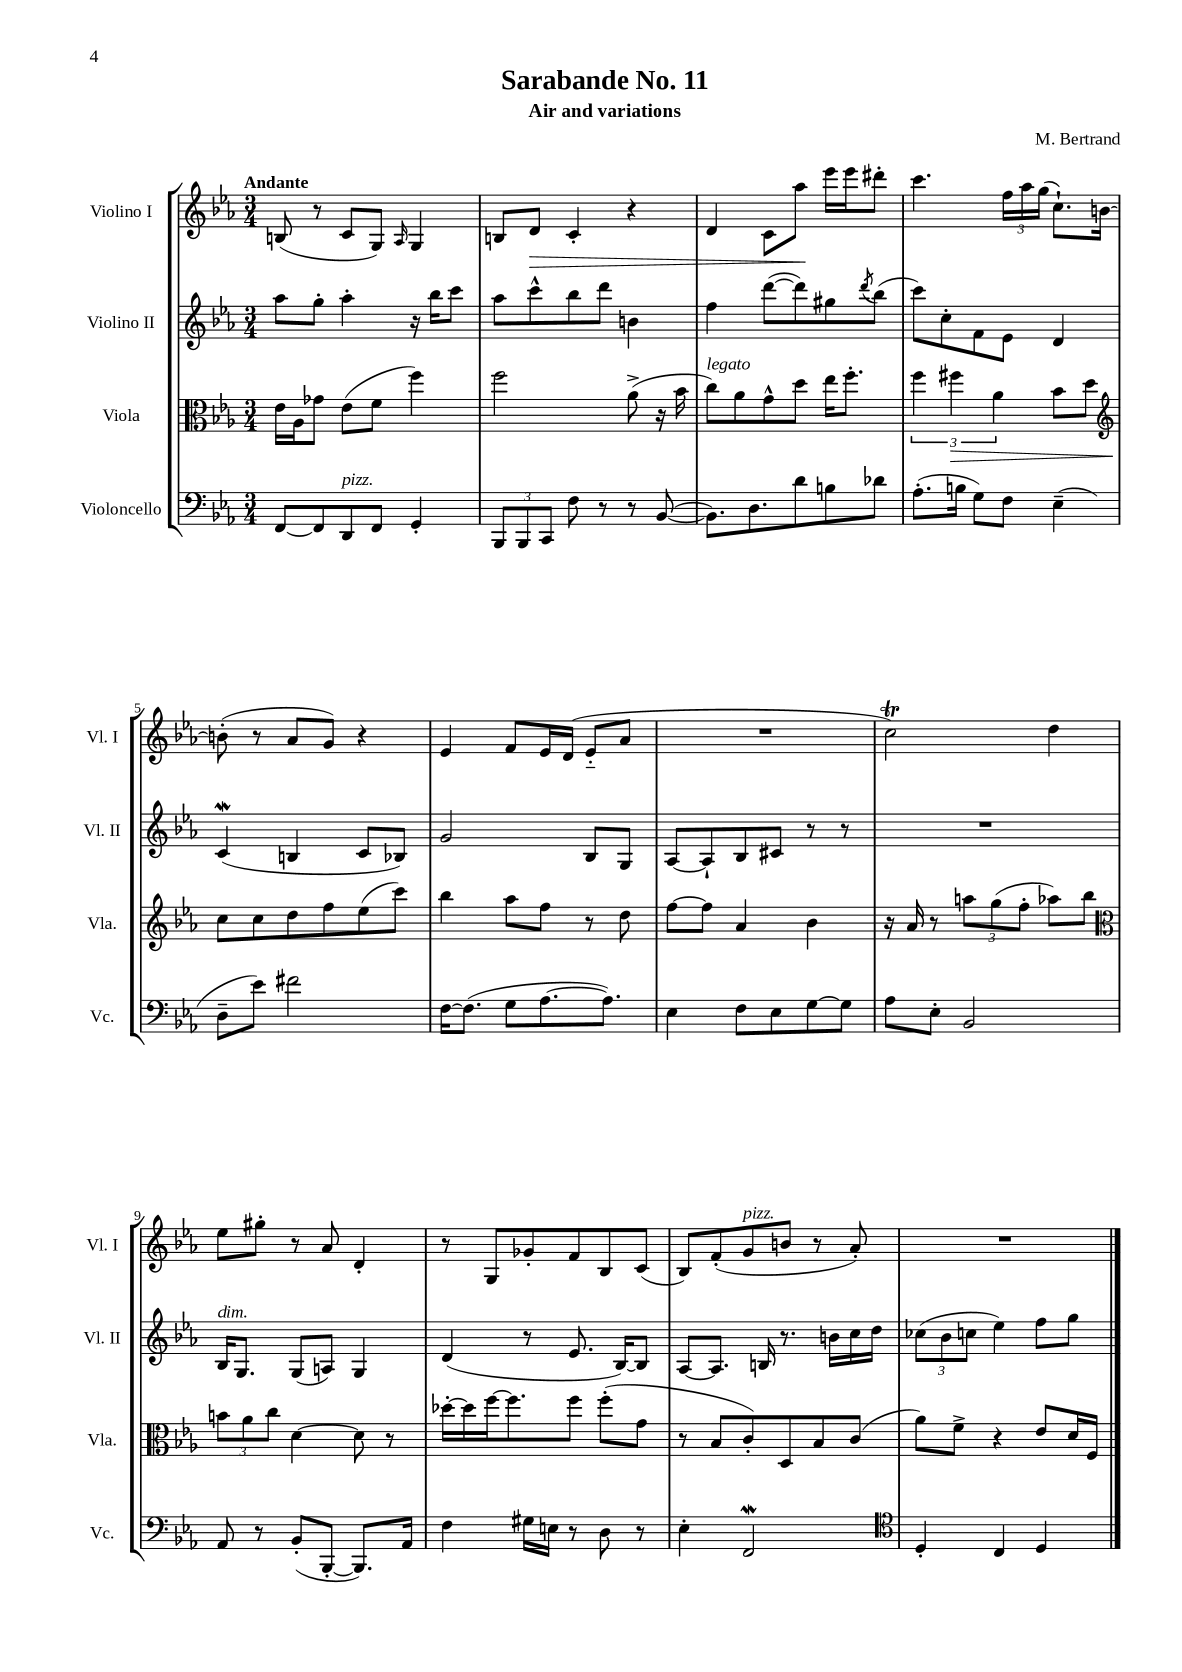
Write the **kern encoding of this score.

**kern	**kern	**dynam	**kern	**kern	**dynam
*part4	*part3	*part3	*part2	*part1	*part1
*staff4	*staff3	*staff3	*staff2	*staff1	*staff1
*I"Violoncello	*I"Viola	*	*I"Violino II	*I"Violino I	*
*I'Vc.	*I'Vla.	*	*I'Vl. II	*I'Vl. I	*
*clefF4	*clefC3	*	*clefG2	*clefG2	*
*k[b-e-a-]	*k[b-e-a-]	*	*k[b-e-a-]	*k[b-e-a-]	*
*M3/4	*M3/4	*	*M3/4	*M3/4	*
=1	=1	=1	=1	=1	=1
!	!	!	!	!LO:TX:a:B:t=Andante	!
[8FF/L	16e-\LL	.	8aa-\L	(8Bn/	.
.	16A-\J	.	.	.	.
8FF/]	8g-X\J	.	8gg'\J	8r	.
!LO:TX:a:i:t=pizz.	!	!	!	!	!
8DD/	(8e-\L	.	4aa-'\	8c/L	.
8FF/J	8f\J	.	.	8G/J)	.
.	.	.	.	16qqA-/	.
4GG'/	4ff\)	.	16r	4G/	.
.	.	.	16bb-\KL	.	.
.	.	.	8ccc\J	.	.
=2	=2	=2	=2	=2	=2
12BBB-/L	2ff\	.	8aa-\L	8Bn/L	.
12BBB-/	.	.	.	.	.
!	!	!	!	!	!LO:HP:b
.	.	.	8ccc^^\	8d/J	>
12CC/J	.	.	.	.	.
8F\	.	.	8bb-\	4c'/	.
8r	.	.	8ddd\J	.	.
8r	(8a-^\	.	4bn\	4r	.
([8BB-/	16r	.	.	.	.
.	16b-\	.	.	.	.
=3	=3	=3	=3	=3	=3
!	!LO:TX:a:i:t=legato	!	!	!	!
8.BB-\L])	8cc\L)	.	4ff\	4d/	.
.	8a-\	.	.	.	.
8.D\	.	.	.	.	.
.	8g^^\	.	([8ddd\L	8c\L	.
8d\	8dd\J	.	8ddd\])	8aa-\J	.
8Bn\	16ee-\KL	.	8gg#X\	16eee-\LL	]
.	8.ff'\J	.	.	16eee-\J	.
.	.	.	8qddd/	.	.
8d-X\J	.	.	(8bb-\J	8ddd#X'\J	.
=4	=4	=4	=4	=4	=4
(8.A-'\L	6ff\	.	8ccc\L)	4.ccc\	.
.	.	.	8cc'\	.	.
!	!	!LO:HP:b	!	!	!
.	6ff#X\	>	.	.	.
16Bn\Jk	.	.	.	.	.
8G\L)	.	.	8f\	.	.
.	6a-\	.	.	.	.
8F\J	.	.	8e-\J	24ff\LL	.
.	.	.	.	24aa-\	.
.	.	.	.	(24gg\JJ	.
(4E-~\	8b-\L	.	4d/	8.cc`\L)	.
.	8dd\J	.	.	.	.
.	.	.	.	[16bn\Jk	.
!!LO:LB:g=z
=5	=5	=5	=5	=5	=5
*	*clefG2	*	*	*	*
8D~\L	8cc\L	.	(4cW/	(8bn'\]	.
8e-\J)	8cc\	]	.	8r	.
2f#X\	8dd\	.	4Bn/	8a-/L	.
.	8ff\	.	.	8g/J)	.
.	(8ee-\	.	8c/L	4r	.
.	8ccc\J)	.	8B-X/J)	.	.
=6	=6	=6	=6	=6	=6
[16F\KL	4bb-\	.	2g/	4e-/	.
(8.F\J]	.	.	.	.	.
8G\L	8aa-\L	.	.	8f/L	.
[8.A-\	8ff\J	.	.	16e-/L	.
.	.	.	.	(16d/JJ	.
.	8r	.	8B-/L	8e-/L	.
8.A-\J])	.	.	.	.	.
.	8dd\	.	8G/J	8a-/J	.
=7	=7	=7	=7	=7	=7
4E-\	[8ff\L	.	[8A-/L	2.r	.
.	8ff\J]	.	8A-`/]	.	.
8F\L	4a-/	.	8B-/	.	.
8E-\	.	.	8c#X/J	.	.
[8G\	4b-\	.	8r	.	.
8G\J]	.	.	8r	.	.
=8	=8	=8	=8	=8	=8
8A-\L	16r	.	2.r	2ccT\)	.
.	16a-/	.	.	.	.
8E-'\J	8r	.	.	.	.
2BB-/	12aan\L	.	.	.	.
.	(12gg\	.	.	.	.
.	12ff'\J	.	.	.	.
.	8aa-X\L)	.	.	4dd\	.
.	8bb-\J	.	.	.	.
!!LO:LB:g=z
=9	=9	=9	=9	=9	=9
*	*clefC3	*	*	*	*
!	!	!	!LO:TX:a:i:t=dim.	!	!
8AA-/	12bn\L	.	16B-/KL	8ee-\L	.
.	.	.	8.G/J	.	.
.	12a-\	.	.	.	.
8r	.	.	.	8gg#X'\J	.
.	12cc\J	.	.	.	.
(8BB-'/L	[4d\	.	(8G/L	8r	.
[8BBB-'/J	.	.	8An/J)	8a-/	.
8.BBB-/L])	8d\]	.	4G/	4d'/	.
.	8r	.	.	.	.
16AA-/Jk	.	.	.	.	.
=10	=10	=10	=10	=10	=10
4F\	[16dd-X'\LL	.	(4d/	8r	.
.	16dd-\]	.	.	.	.
.	[16ff\J	.	.	8G/L	.
.	8.ff\]	.	.	.	.
16G#X\LL	.	.	8r	8g-X'/	.
16En\JJ	.	.	.	.	.
8r	8ff\J	.	8.e-/	8f/	.
8D\	(8ff'\L	.	.	8B-/	.
.	.	.	[16B-/KL)	.	.
8r	8g\J	.	8B-/J]	(8c/J	.
=11	=11	=11	=11	=11	=11
4E-'\	8r	.	[8A-/L	8B-/L)	.
.	8B-/L	.	8.A-/J]	(8f'/	.
!	!	!	!	!LO:TX:a:i:t=pizz.	!
2FFW/	8c'/)	.	.	8g/	.
.	.	.	16Bn/	.	.
.	8D/	.	8.r	8bn/J	.
.	8B-/	.	.	8r	.
.	.	.	16bn\LL	.	.
.	(8c/J	.	16cc\	8a-'/)	.
.	.	.	16dd\JJ	.	.
=12	=12	=12	=12	=12	=12
*clefC4	*	*	*	*	*
4D'/	8a-\L)	.	(12cc-X\L	2.r	.
.	.	.	12b-\	.	.
.	8f^\J	.	.	.	.
.	.	.	12ccn\J	.	.
4C/	4r	.	4ee-\)	.	.
4D/	8e-/L	.	8ff\L	.	.
.	16d/L	.	8gg\J	.	.
.	16F/JJ	.	.	.	.
==	==	==	==	==	==
*-	*-	*-	*-	*-	*-
